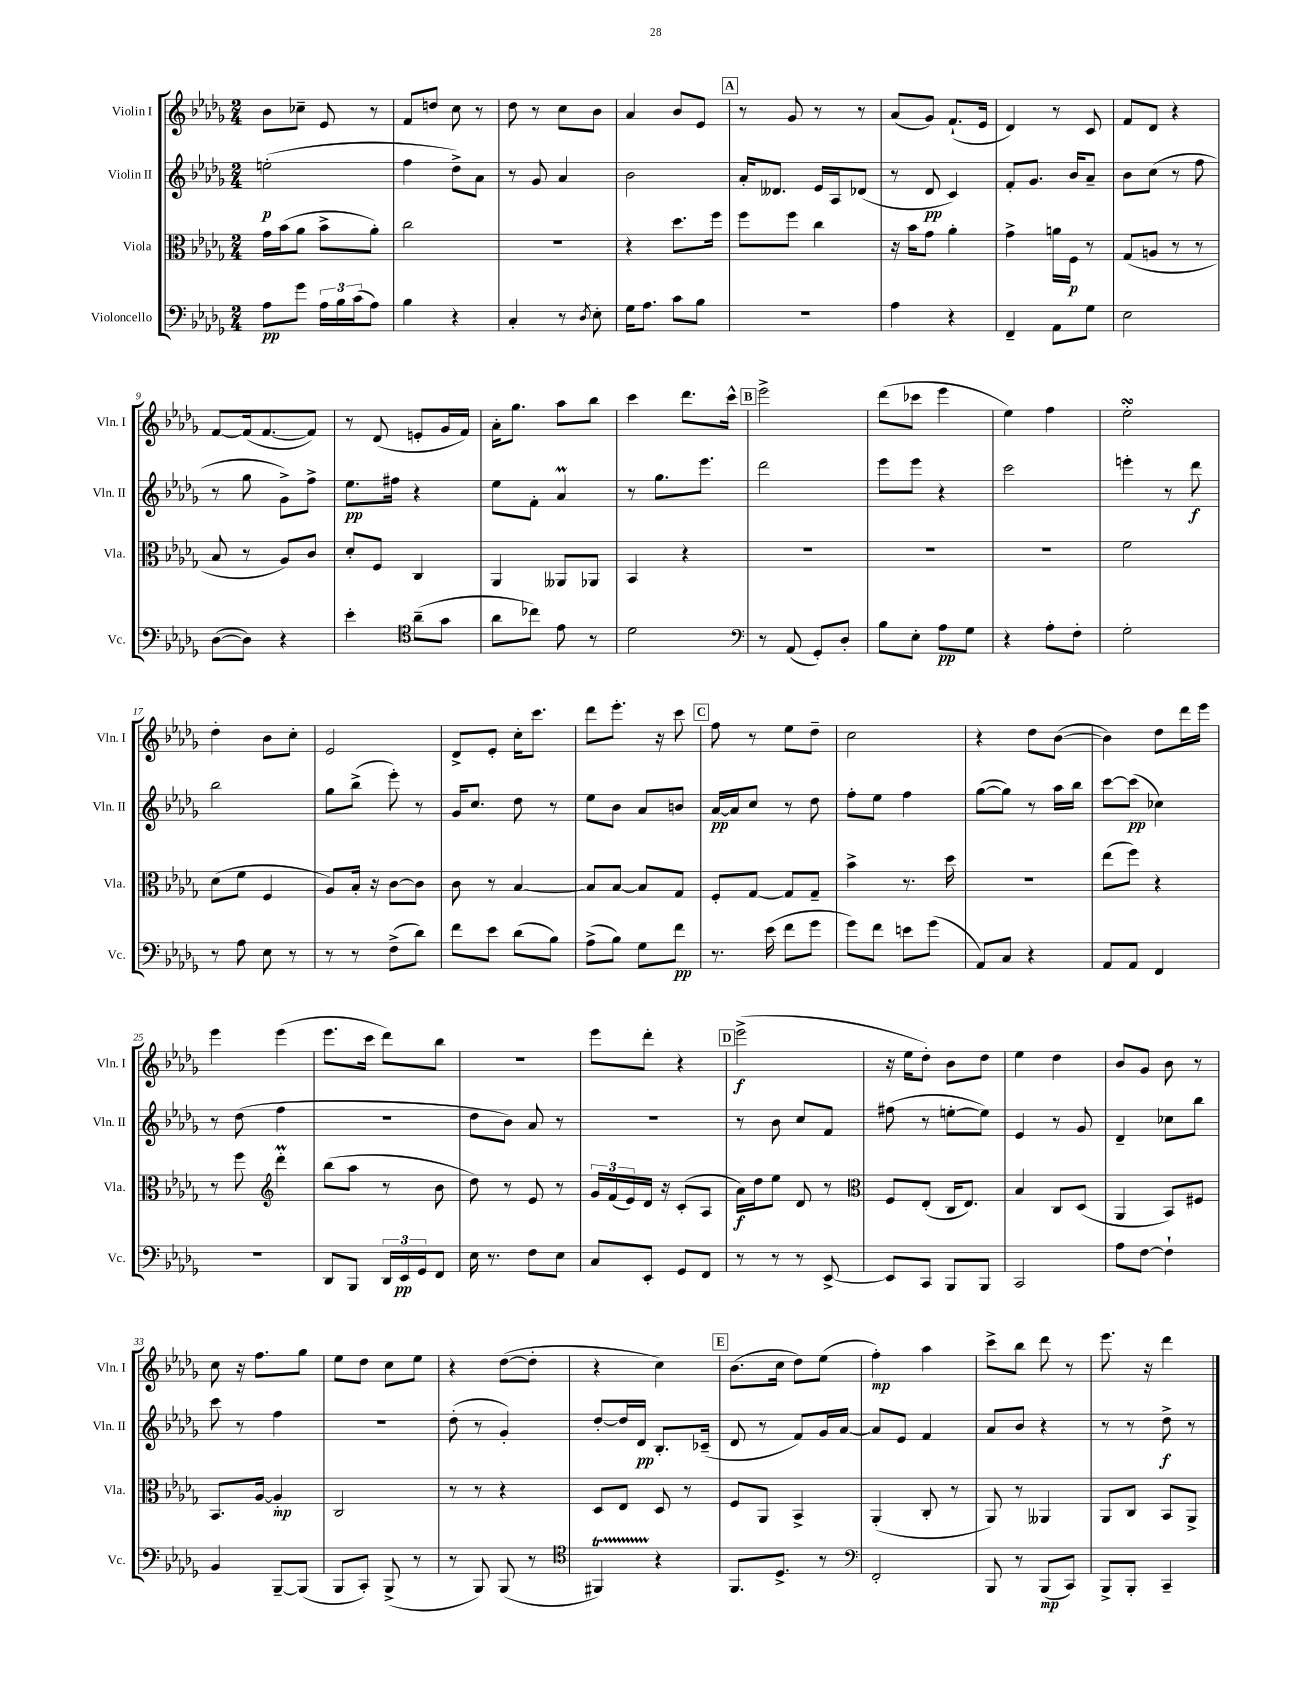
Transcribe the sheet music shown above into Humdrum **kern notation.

**kern	**dynam	**kern	**dynam	**kern	**dynam	**kern	**dynam
*part4	*part4	*part3	*part3	*part2	*part2	*part1	*part1
*staff4	*staff4	*staff3	*staff3	*staff2	*staff2	*staff1	*staff1
*I"Violoncello	*	*I"Viola	*	*I"Violin II	*	*I"Violin I	*
*I'Vc.	*	*I'Vla.	*	*I'Vln. II	*	*I'Vln. I	*
*clefF4	*	*clefC3	*	*clefG2	*	*clefG2	*
*k[b-e-a-d-g-]	*	*k[b-e-a-d-g-]	*	*k[b-e-a-d-g-]	*	*k[b-e-a-d-g-]	*
*M2/4	*	*M2/4	*	*M2/4	*	*M2/4	*
=1	=1	=1	=1	=1	=1	=1	=1
8A-\L	pp	16g-\LL	.	(2een'\	p	8b-\L	.
.	.	(16b-\J	.	.	.	.	.
8g-\J	.	8a-\J	.	.	.	8cc-X~\J	.
24A-\LL	.	8b-^\L	.	.	.	8e-/	.
24B-\	.	.	.	.	.	.	.
(24c\J	.	.	.	.	.	.	.
8A-\J)	.	8a-'\J)	.	.	.	8r	.
=2	=2	=2	=2	=2	=2	=2	=2
4B-\	.	2cc\	.	4ff\	.	8f/L	.
.	.	.	.	.	.	8ddn/J	.
4r	.	.	.	8dd-^\L)	.	8cc\	.
.	.	.	.	8a-\J	.	8r	.
=3	=3	=3	=3	=3	=3	=3	=3
4C'/	.	2r	.	8r	.	8dd-\	.
.	.	.	.	8g-/	.	8r	.
8r	.	.	.	4a-/	.	8cc\L	.
8qD-/	.	.	.	.	.	.	.
8E-'\	.	.	.	.	.	8b-\J	.
=4	=4	=4	=4	=4	=4	=4	=4
16G-\KL	.	4r	.	2b-\	.	4a-/	.
8.A-\J	.	.	.	.	.	.	.
8c\L	.	8.dd-\L	.	.	.	8b-/L	.
8B-\J	.	.	.	.	.	8e-/J	.
.	.	16ff\Jk	.	.	.	.	.
!!LO:REH:place=s1:t=A
=5	=5	=5	=5	=5	=5	=5	=5
2r	.	8ff\L	.	16a-'/KL	.	8r	.
.	.	.	.	8.d--X/J	.	.	.
.	.	8ff\J	.	.	.	8g-/	.
.	.	4cc\	.	16e-/LL	.	8r	.
.	.	.	.	16A-/J	.	.	.
.	.	.	.	(8d-X/J	.	8r	.
=6	=6	=6	=6	=6	=6	=6	=6
4A-\	.	16r	.	8r	.	(8a-/L	.
.	.	16b-\KL	.	.	.	.	.
.	.	8g-\J	.	8d-/	pp	8g-/J)	.
4r	.	4a-'\	.	4c/)	.	(8.f`/L	.
.	.	.	.	.	.	16e-/Jk	.
=7	=7	=7	=7	=7	=7	=7	=7
4FF~/	.	4g-^\	.	8f'/L	.	4d-/)	.
.	.	.	.	8.g-/J	.	.	.
8AA-\L	.	16an\LL	.	.	.	8r	.
.	.	16F\JJ	p	16b-/KL	.	.	.
8G-\J	.	8r	.	8a-~/J	.	8c/	.
=8	=8	=8	=8	=8	=8	=8	=8
2E-\	.	(8G-/L	.	8b-\L	.	8f/L	.
.	.	8An/J	.	(8cc\J	.	8d-/J	.
.	.	8r	.	8r	.	4r	.
.	.	8r	.	8ff\	.	.	.
!!LO:LB:g=z
=9	=9	=9	=9	=9	=9	=9	=9
([8D-\L	.	8B-/	.	8r	.	[8f/L	.
8D-\J])	.	8r	.	8gg-\	.	(16f/k]	.
.	.	.	.	.	.	[8.f/	.
4r	.	8A-/L)	.	8g-^\L)	.	.	.
.	.	8c/J	.	8ff^\J	.	8f/J])	.
=10	=10	=10	=10	=10	=10	=10	=10
4e-'\	.	8d-'/L	.	8.ee-\L	pp	8r	.
.	.	8F/J	.	.	.	(8d-/	.
.	.	.	.	16ff#X\Jk	.	.	.
*clefC4	*	*	*	*	*	*	*
(8a-~\L	.	4C/	.	4r	.	8en'/L	.
8g-\J	.	.	.	.	.	16g-/L	.
.	.	.	.	.	.	16f/JJ)	.
=11	=11	=11	=11	=11	=11	=11	=11
8a-\L	.	4AA-/	.	8ee-\L	.	16a-'\KL	.
.	.	.	.	.	.	8.gg-\J	.
8cc-X\J)	.	.	.	8f'\J	.	.	.
8e-\	.	8AA--X/L	.	4a-M/	.	8aa-\L	.
8r	.	8AA-X/J	.	.	.	8bb-\J	.
=12	=12	=12	=12	=12	=12	=12	=12
2d-\	.	4BB-/	.	8r	.	4ccc\	.
.	.	.	.	8.gg-\L	.	.	.
.	.	4r	.	.	.	8.ddd-\L	.
.	.	.	.	8.eee-\J	.	.	.
.	.	.	.	.	.	16ccc^^\Jk	.
!!LO:REH:place=s1:t=B
=13	=13	=13	=13	=13	=13	=13	=13
*clefF4	*	*	*	*	*	*	*
8r	.	2r	.	2ddd-\	.	2eee-^\	.
(8AA-/	.	.	.	.	.	.	.
8GG-'/L)	.	.	.	.	.	.	.
8D-'/J	.	.	.	.	.	.	.
=14	=14	=14	=14	=14	=14	=14	=14
8B-\L	.	2r	.	8eee-\L	.	(8ddd-\L	.
8E-'\J	.	.	.	8eee-\J	.	8ccc-X\J	.
8A-\L	pp	.	.	4r	.	4eee-\	.
8G-\J	.	.	.	.	.	.	.
=15	=15	=15	=15	=15	=15	=15	=15
4r	.	2r	.	2ccc\	.	4ee-\)	.
8A-'\L	.	.	.	.	.	4ff\	.
8F'\J	.	.	.	.	.	.	.
=16	=16	=16	=16	=16	=16	=16	=16
2G-'\	.	2f\	.	4eeen'\	.	2ee-sSSS'\	.
.	.	.	.	8r	.	.	.
.	.	.	.	8ddd-\	f	.	.
!!LO:LB:g=z
=17	=17	=17	=17	=17	=17	=17	=17
8r	.	(8d-\L	.	2bb-\	.	4dd-'\	.
8A-\	.	8f\J	.	.	.	.	.
8E-\	.	4F/	.	.	.	8b-\L	.
8r	.	.	.	.	.	8cc'\J	.
=18	=18	=18	=18	=18	=18	=18	=18
8r	.	8A-/L)	.	8gg-\L	.	2e-/	.
8r	.	16B-'/Jk	.	(8bb-^\J	.	.	.
.	.	16r	.	.	.	.	.
(8F^\L	.	[8c\L	.	8eee-'\)	.	.	.
8d-\J)	.	8c\J]	.	8r	.	.	.
=19	=19	=19	=19	=19	=19	=19	=19
8f\L	.	8c\	.	16g-/KL	.	8d-^/L	.
.	.	.	.	8.cc/J	.	.	.
8e-\J	.	8r	.	.	.	8e-'/J	.
(8d-\L	.	[4B-/	.	8dd-\	.	16cc'\KL	.
.	.	.	.	.	.	8.ccc\J	.
8B-\J)	.	.	.	8r	.	.	.
=20	=20	=20	=20	=20	=20	=20	=20
(8A-^\L	.	8B-/L]	.	8ee-\L	.	8ddd-\L	.
8B-\J)	.	[8B-/J	.	8b-\J	.	8.eee-'\J	.
8G-\L	.	8B-/L]	.	8a-/L	.	.	.
.	.	.	.	.	.	16r	.
8f\J	pp	8G-/J	.	8bn/J	.	8ccc\	.
!!LO:REH:place=s1:t=C
=21	=21	=21	=21	=21	=21	=21	=21
8.r	.	8F'/L	.	[16a-/LL	pp	8ff\	.
.	.	.	.	16a-/J]	.	.	.
.	.	[8G-/J	.	8cc/J	.	8r	.
(16e-\	.	.	.	.	.	.	.
8f\L	.	8G-/L]	.	8r	.	8ee-\L	.
8g-\J	.	8G-~/J	.	8dd-\	.	8dd-~\J	.
=22	=22	=22	=22	=22	=22	=22	=22
8g-\L)	.	4b-^\	.	8ff'\L	.	2cc\	.
8f\J	.	.	.	8ee-\J	.	.	.
8en\L	.	8.r	.	4ff\	.	.	.
(8g-\J	.	.	.	.	.	.	.
.	.	16dd-\	.	.	.	.	.
=23	=23	=23	=23	=23	=23	=23	=23
8AA-/L)	.	2r	.	([8gg-\L	.	4r	.
8C/J	.	.	.	8gg-\J])	.	.	.
4r	.	.	.	8r	.	8dd-\L	.
.	.	.	.	16aa-\LL	.	([8b-\J	.
.	.	.	.	16bb-\JJ	.	.	.
=24	=24	=24	=24	=24	=24	=24	=24
8AA-/L	.	(8ee-\L	.	[8ccc\L	.	4b-\])	.
8AA-/J	.	8ff\J)	.	(8ccc\J]	pp	.	.
4FF/	.	4r	.	4cc-X\)	.	8dd-\L	.
.	.	.	.	.	.	16ddd-\L	.
.	.	.	.	.	.	16eee-\JJ	.
!!LO:LB:g=z
=25	=25	=25	=25	=25	=25	=25	=25
2r	.	8r	.	8r	.	4eee-\	.
.	.	8ff\	.	(8dd-\	.	.	.
*	*	*clefG2	*	*	*	*	*
.	.	4ddd-M'\	.	4ff\	.	(4eee-\	.
=26	=26	=26	=26	=26	=26	=26	=26
8DD-/L	.	(8bb-\L	.	2r	.	8.eee-\L	.
8BBB-/J	.	8aa-\J	.	.	.	.	.
.	.	.	.	.	.	16ccc\Jk	.
24DD-/LL	.	8r	.	.	.	8ddd-\L)	.
24EE-/	pp	.	.	.	.	.	.
24GG-/J	.	.	.	.	.	.	.
8FF/J	.	8b-\	.	.	.	8bb-\J	.
=27	=27	=27	=27	=27	=27	=27	=27
16E-\	.	8dd-\)	.	8dd-\L	.	2r	.
8.r	.	.	.	.	.	.	.
.	.	8r	.	8b-\J)	.	.	.
8F\L	.	8e-/	.	8a-/	.	.	.
8E-\J	.	8r	.	8r	.	.	.
=28	=28	=28	=28	=28	=28	=28	=28
8C/L	.	24g-/LL	.	2r	.	8eee-\L	.
.	.	(24f/	.	.	.	.	.
.	.	24e-/)	.	.	.	.	.
8EE-'/J	.	16d-/JJ	.	.	.	8ddd-'\J	.
.	.	16r	.	.	.	.	.
8GG-/L	.	(8c'/L	.	.	.	4r	.
8FF/J	.	8A-/J	.	.	.	.	.
!!LO:REH:place=s1:t=D
=29	=29	=29	=29	=29	=29	=29	=29
8r	.	16a-\LL)	f	8r	.	(2eee-^\	f
.	.	16dd-\J	.	.	.	.	.
8r	.	8ee-\J	.	8b-\	.	.	.
8r	.	8d-/	.	8cc/L	.	.	.
[8EE-^/	.	8r	.	8f/J	.	.	.
=30	=30	=30	=30	=30	=30	=30	=30
*	*	*clefC3	*	*	*	*	*
8EE-/L]	.	8F/L	.	(8ff#X\	.	16r	.
.	.	.	.	.	.	16ee-\KL	.
8CC/J	.	(8E-'/J	.	8r	.	8dd-'\J)	.
8BBB-/L	.	16C/KL	.	[8een'\L	.	8b-\L	.
.	.	8.E-/J)	.	.	.	.	.
8BBB-/J	.	.	.	8ee\J])	.	8dd-\J	.
=31	=31	=31	=31	=31	=31	=31	=31
2CC/	.	4B-/	.	4e-/	.	4ee-\	.
.	.	8C/L	.	8r	.	4dd-\	.
.	.	(8D-/J	.	8g-/	.	.	.
=32	=32	=32	=32	=32	=32	=32	=32
8A-\L	.	4AA-/	.	4d-~/	.	8b-/L	.
[8F\J	.	.	.	.	.	8g-/J	.
4F`\]	.	8BB-/L)	.	8cc-X\L	.	8b-\	.
.	.	8F#X/J	.	8bb-\J	.	8r	.
!!LO:LB:g=z
=33	=33	=33	=33	=33	=33	=33	=33
4BB-/	.	8.BB-/L	.	8ccc\	.	8cc\	.
.	.	.	.	8r	.	16r	.
.	.	[16A-/Jk	.	.	.	8.ff\L	.
[8BBB-~/L	.	4A-'/]	mp	4ff\	.	.	.
(8BBB-/J]	.	.	.	.	.	8gg-\J	.
=34	=34	=34	=34	=34	=34	=34	=34
8BBB-/L	.	2C/	.	2r	.	8ee-\L	.
8CC'/J)	.	.	.	.	.	8dd-\J	.
(8BBB-^/	.	.	.	.	.	8cc\L	.
8r	.	.	.	.	.	8ee-\J	.
=35	=35	=35	=35	=35	=35	=35	=35
8r	.	8r	.	(8dd-'\	.	4r	.
8BBB-/)	.	8r	.	8r	.	.	.
(8BBB-/	.	4r	.	4g-'/)	.	([8dd-\L	.
8r	.	.	.	.	.	8dd-'\J]	.
=36	=36	=36	=36	=36	=36	=36	=36
*clefC4	*	*	*	*	*	*	*
4FF#Xt/)	.	8D-/L	.	[8dd-'/L	.	4r	.
.	.	8E-/J	.	16dd-/L]	.	.	.
.	.	.	.	16d-/JJ	pp	.	.
4r	.	8D-/	.	8.B-'/L	.	4cc\)	.
.	.	8r	.	.	.	.	.
.	.	.	.	(16c-X~/Jk	.	.	.
!!LO:REH:place=s1:t=E
=37	=37	=37	=37	=37	=37	=37	=37
8.FF/L	.	8F/L	.	8d-/	.	(8.b-\L	.
.	.	8AA-/J	.	8r	.	.	.
8.D-^/J	.	.	.	.	.	16cc\Jk	.
.	.	4BB-^/	.	8f/L)	.	8dd-\L)	.
8r	.	.	.	16g-/L	.	(8ee-\J	.
.	.	.	.	[16a-/JJ	.	.	.
=38	=38	=38	=38	=38	=38	=38	=38
*clefF4	*	*	*	*	*	*	*
2FF'/	.	(4AA-'/	.	8a-/L]	.	4ff'\)	mp
.	.	.	.	8e-/J	.	.	.
.	.	8C'/	.	4f/	.	4aa-\	.
.	.	8r	.	.	.	.	.
=39	=39	=39	=39	=39	=39	=39	=39
8BBB-/	.	8AA-/)	.	8a-/L	.	8ccc^\L	.
8r	.	8r	.	8b-/J	.	8bb-\J	.
(8BBB-/L	mp	4AA--X/	.	4r	.	8ddd-\	.
8CC/J)	.	.	.	.	.	8r	.
=40	=40	=40	=40	=40	=40	=40	=40
8BBB-^/L	.	8AA-/L	.	8r	.	8.eee-\	.
8BBB-'/J	.	8C/J	.	8r	.	.	.
.	.	.	.	.	.	16r	.
4CC~/	.	8BB-/L	.	8dd-^\	f	4ddd-\	.
.	.	8AA-^/J	.	8r	.	.	.
==	==	==	==	==	==	==	==
*-	*-	*-	*-	*-	*-	*-	*-
